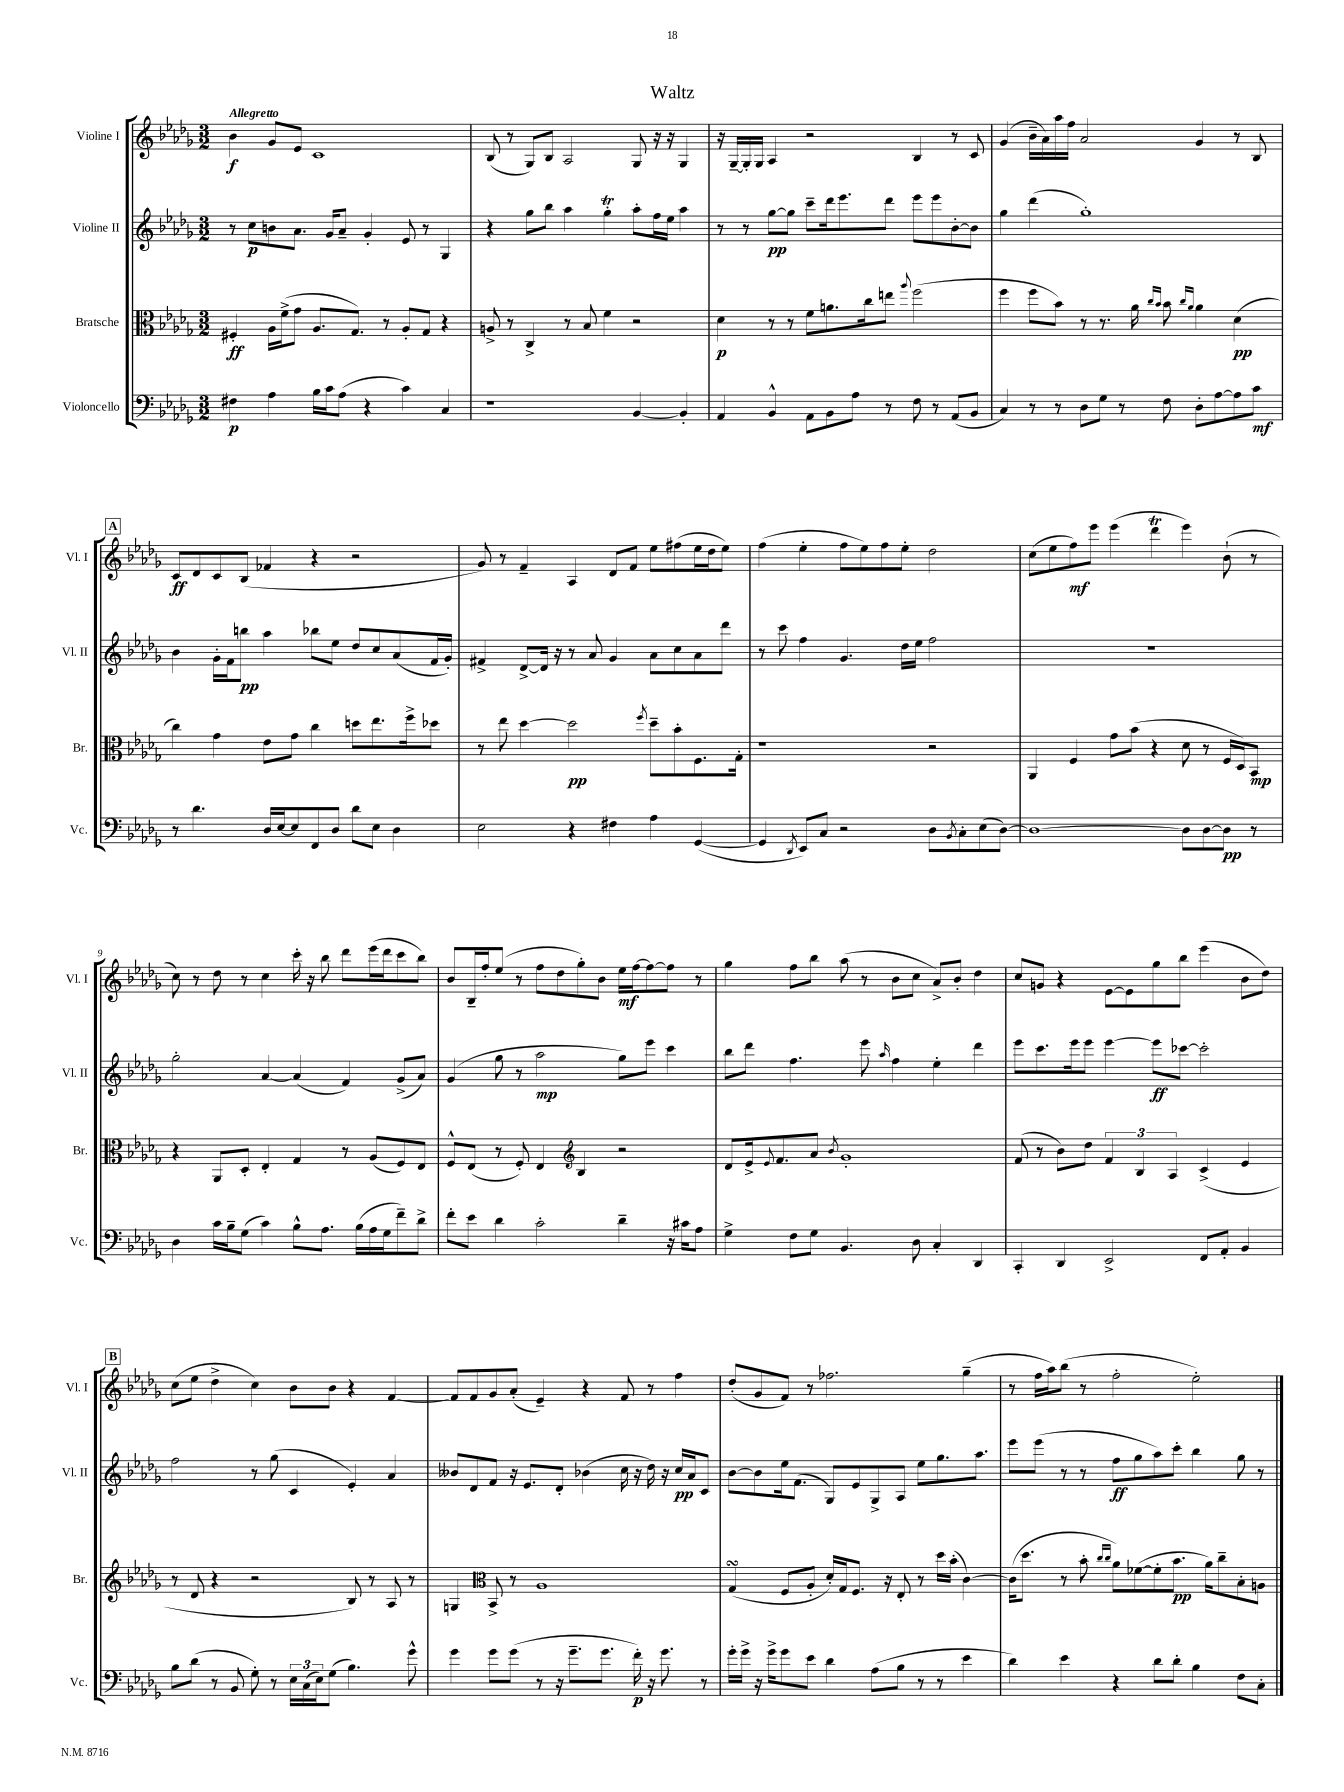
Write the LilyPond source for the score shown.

\header { title = "Waltz" }
<<
\new StaffGroup <<
\new Staff = "s0" \with { instrumentName = "Violine I" shortInstrumentName = "Vl. I" } {
    \clef treble \key des \major \numericTimeSignature \time 3/2 \tempo "Allegretto"
    bes'4\f ges'8 ees'8 c'1 |
    bes8( r8 ges8) bes8 aes2 ges8 r16 r16 ges4 |
    r16 ges16~-- ges16-. ges16 aes4 r2 bes4 r8 c'8 |
    ges'4( bes'16-- aes'16) aes''16 f''16 aes'2 ges'4 r8 bes8 |
    \mark \markup { \box "A" } c'8\ff des'8 c'8 bes8( fes'4 r4 r2 |
    ges'8) r8 f'4-- aes4 des'8 f'8 ees''8 fis''8( ees''16 des''16 ees''8) |
    f''4( ees''4-. f''8 ees''8) f''8 ees''8-. des''2 |
    c''8( ees''8 f''8\mf) ees'''8 ees'''4( des'''4\trill ees'''4) bes'8-!( r8 |
    c''8) r8 des''8 r8 c''4 c'''16-. r16 bes''8 des'''8 ees'''16( des'''16 c'''8 bes''8) |
    bes'8 bes16-- f''16-. ees''8( r8 f''8 des''8 ges''8-.) bes'8 ees''16\mf f''16~ f''8~ f''8 r8 |
    ges''4 f''8 bes''8 aes''8( r8 bes'8 c''8 aes'8->) bes'8-. des''4 |
    c''8 g'8 r4 ees'8~ ees'8 ges''8 bes''8 ees'''4( bes'8 des''8) |
    \mark \markup { \box "B" } c''8( ees''8 des''4-> c''4) bes'8 bes'8 r4 f'4~ |
    f'8 f'8 ges'8 aes'8-.( ees'4--) r4 f'8 r8 f''4 |
    des''8-.( ges'8 f'8) r8 fes''2. ges''4--( |
    r8 f''16 aes''16) bes''8( r8 f''2-. ees''2-.) \bar "|." |
}
\new Staff = "s1" \with { instrumentName = "Violine II" shortInstrumentName = "Vl. II" } {
    \clef treble \key des \major \numericTimeSignature \time 3/2
    r8 c''8\p b'8 aes'8. ges'16 aes'8-- ges'4-. ees'8 r8 ges4 |
    r4 ges''8 bes''8 aes''4 ges''4-.\trill aes''8-. f''16 ees''16 aes''4 |
    r8 r8 ges''8~\pp ges''8 c'''8-- des'''16 ees'''8. des'''8 ees'''8 ees'''8 bes'8~-. bes'8 |
    ges''4 des'''4( ges''1-.) |
    \mark \markup { \box "A" } bes'4 ges'16-. f'16 b''8\pp aes''4 bes''8 ees''8 des''8 c''8 aes'8( f'16 ges'16-.) |
    fis'4-> des'8~-> des'16 r16 r8 aes'8 ges'4 aes'8 c''8 aes'8 des'''8 |
    r8 c'''8 f''4 ges'4. des''16 ees''16 f''2 |
    r1. |
    ges''2-. aes'4~ aes'4( f'4) ges'8->( aes'8) |
    ges'4( ges''8 r8 aes''2\mp ges''8) ees'''8 c'''4 |
    bes''8 des'''8 f''4. ees'''8 \grace { aes''16 } f''4 ees''4-. des'''4 |
    ees'''8 c'''8. ees'''16 ees'''8 ees'''4~ ees'''8\ff ces'''8~ ces'''2-. |
    \mark \markup { \box "B" } f''2 r8 ges''8( c'4 ees'4-.) aes'4 |
    beses'8 des'8 f'8 r16 ees'8. des'8-. bes'4( c''16 r16 des''16) r16 c''16\pp aes'16 c'8 |
    bes'8~ bes'8 ees''16 f'8.( ges8) ees'8 ges8-> aes8 ees''8 ges''8. aes''8. |
    ees'''8 ees'''8( r8 r8 f''8\ff ges''8 aes''8) c'''8-. bes''4 ges''8 r8 \bar "|." |
}
\new Staff = "s2" \with { instrumentName = "Bratsche" shortInstrumentName = "Br." } {
    \clef alto \key des \major \numericTimeSignature \time 3/2
    fis4-.\ff aes16 f'16->( ges'8 aes8. ges8.) r8 aes8-. ges8 r4 |
    a8-> r8 c4-> r8 bes8 f'4 r2 |
    des'4\p r8 r8 f'8 a'8. c''16 e''8 \appoggiatura { aes''8 } f''2( |
    f''4 f''8 bes'8) r8 r8. aes'16 \grace { c''16 bes'16 } bes'8 \grace { c''16 aes'16 } aes'4 des'4\pp( |
    \mark \markup { \box "A" } c''4) ges'4 ees'8 ges'8 c''4 d''8 ees''8. f''16-> des''8 |
    r8 ees''8 des''4~ des''2\pp \acciaccatura { f''8 } des''8-- bes'8-. f8. ges16-. |
    r1 r2 |
    aes,4 f4 ges'8 bes'8( r4 des'8 r8 f16 des16) bes,8\mp |
    r4 aes,8 des8-. ees4-. ges4 r8 aes8( f8) ees8 |
    f8-^ ees8( r8 f8-.) ees4 \clef treble bes4 r2 |
    des'8 ees'16-> \appoggiatura { ees'8 } f'8. aes'8 \acciaccatura { bes'8 } ges'1-. |
    f'8( r8 bes'8) des''8 \tuplet 3/2 { f'4 bes4 aes4 } c'4->( ees'4 |
    \mark \markup { \box "B" } r8 des'8 r4 r2 bes8) r8 aes8 r8 |
    g4 \clef alto bes,8-> r8 aes1 |
    ges4\turn( f8 aes8-. des'16-.) ges16 f8. r16 ees8-. r8 des''16 bes'16-.( c'4~) |
    c'16( des''8. r8 bes'8-. \grace { c''16 c''16 } aes'8) fes'8~( fes'8-. bes'8.\pp aes'16) c''8-- bes8-. a8 \bar "|." |
}
\new Staff = "s3" \with { instrumentName = "Violoncello" shortInstrumentName = "Vc." } {
    \clef bass \key des \major \numericTimeSignature \time 3/2
    fis4\p aes4 bes16 c'16 aes8( r4 c'4) c4 |
    r1 bes,4~ bes,4-. |
    aes,4 bes,4-^ aes,8 bes,8 aes8 r8 f8 r8 aes,8( bes,8 |
    c4) r8 r8 des8 ges8 r8 f8 des8-. aes8~ aes8 c'8\mf |
    \mark \markup { \box "A" } r8 des'4. des16 ees16~ ees8 f,8 des8 des'8 ees8 des4 |
    ees2 r4 fis4 aes4 ges,4~( |
    ges,4 \acciaccatura { des,8 } ees,8) c8 r2 des8 \acciaccatura { bes,8 } c8-. ees8( des8~) |
    des1~ des8 des8~ des8\pp r8 |
    des4 c'16 bes16-- ges8( c'4) bes8-^ aes8. bes16( aes16 ges16 f'8--) des'8-> |
    f'8-. ees'8 des'4 c'2-. des'4-- r16 cis'16 aes8 |
    ges4-> f8 ges8 bes,4. des8 c4-. des,4 |
    c,4-. des,4 ees,2-> f,8 aes,8-. bes,4 |
    \mark \markup { \box "B" } bes8 des'8( r8 bes,8 ges8-.) r8 \tuplet 3/2 { ees16 c16( ees16) } ges8( bes4.) ges'8-^ |
    ges'4 ges'8 ges'8( r8 r16 ges'8.-- ges'8. f'16-.\p) r16 ges'8. r8 |
    ges'16-. ges'16-> r16 ges'16-> ges'8 ees'8 des'4 aes8( bes8 r8 r8 ees'4 |
    des'4) ees'4 r4 des'8 des'8-. bes4 f8 c8-. \bar "|." |
}
>>
>>
